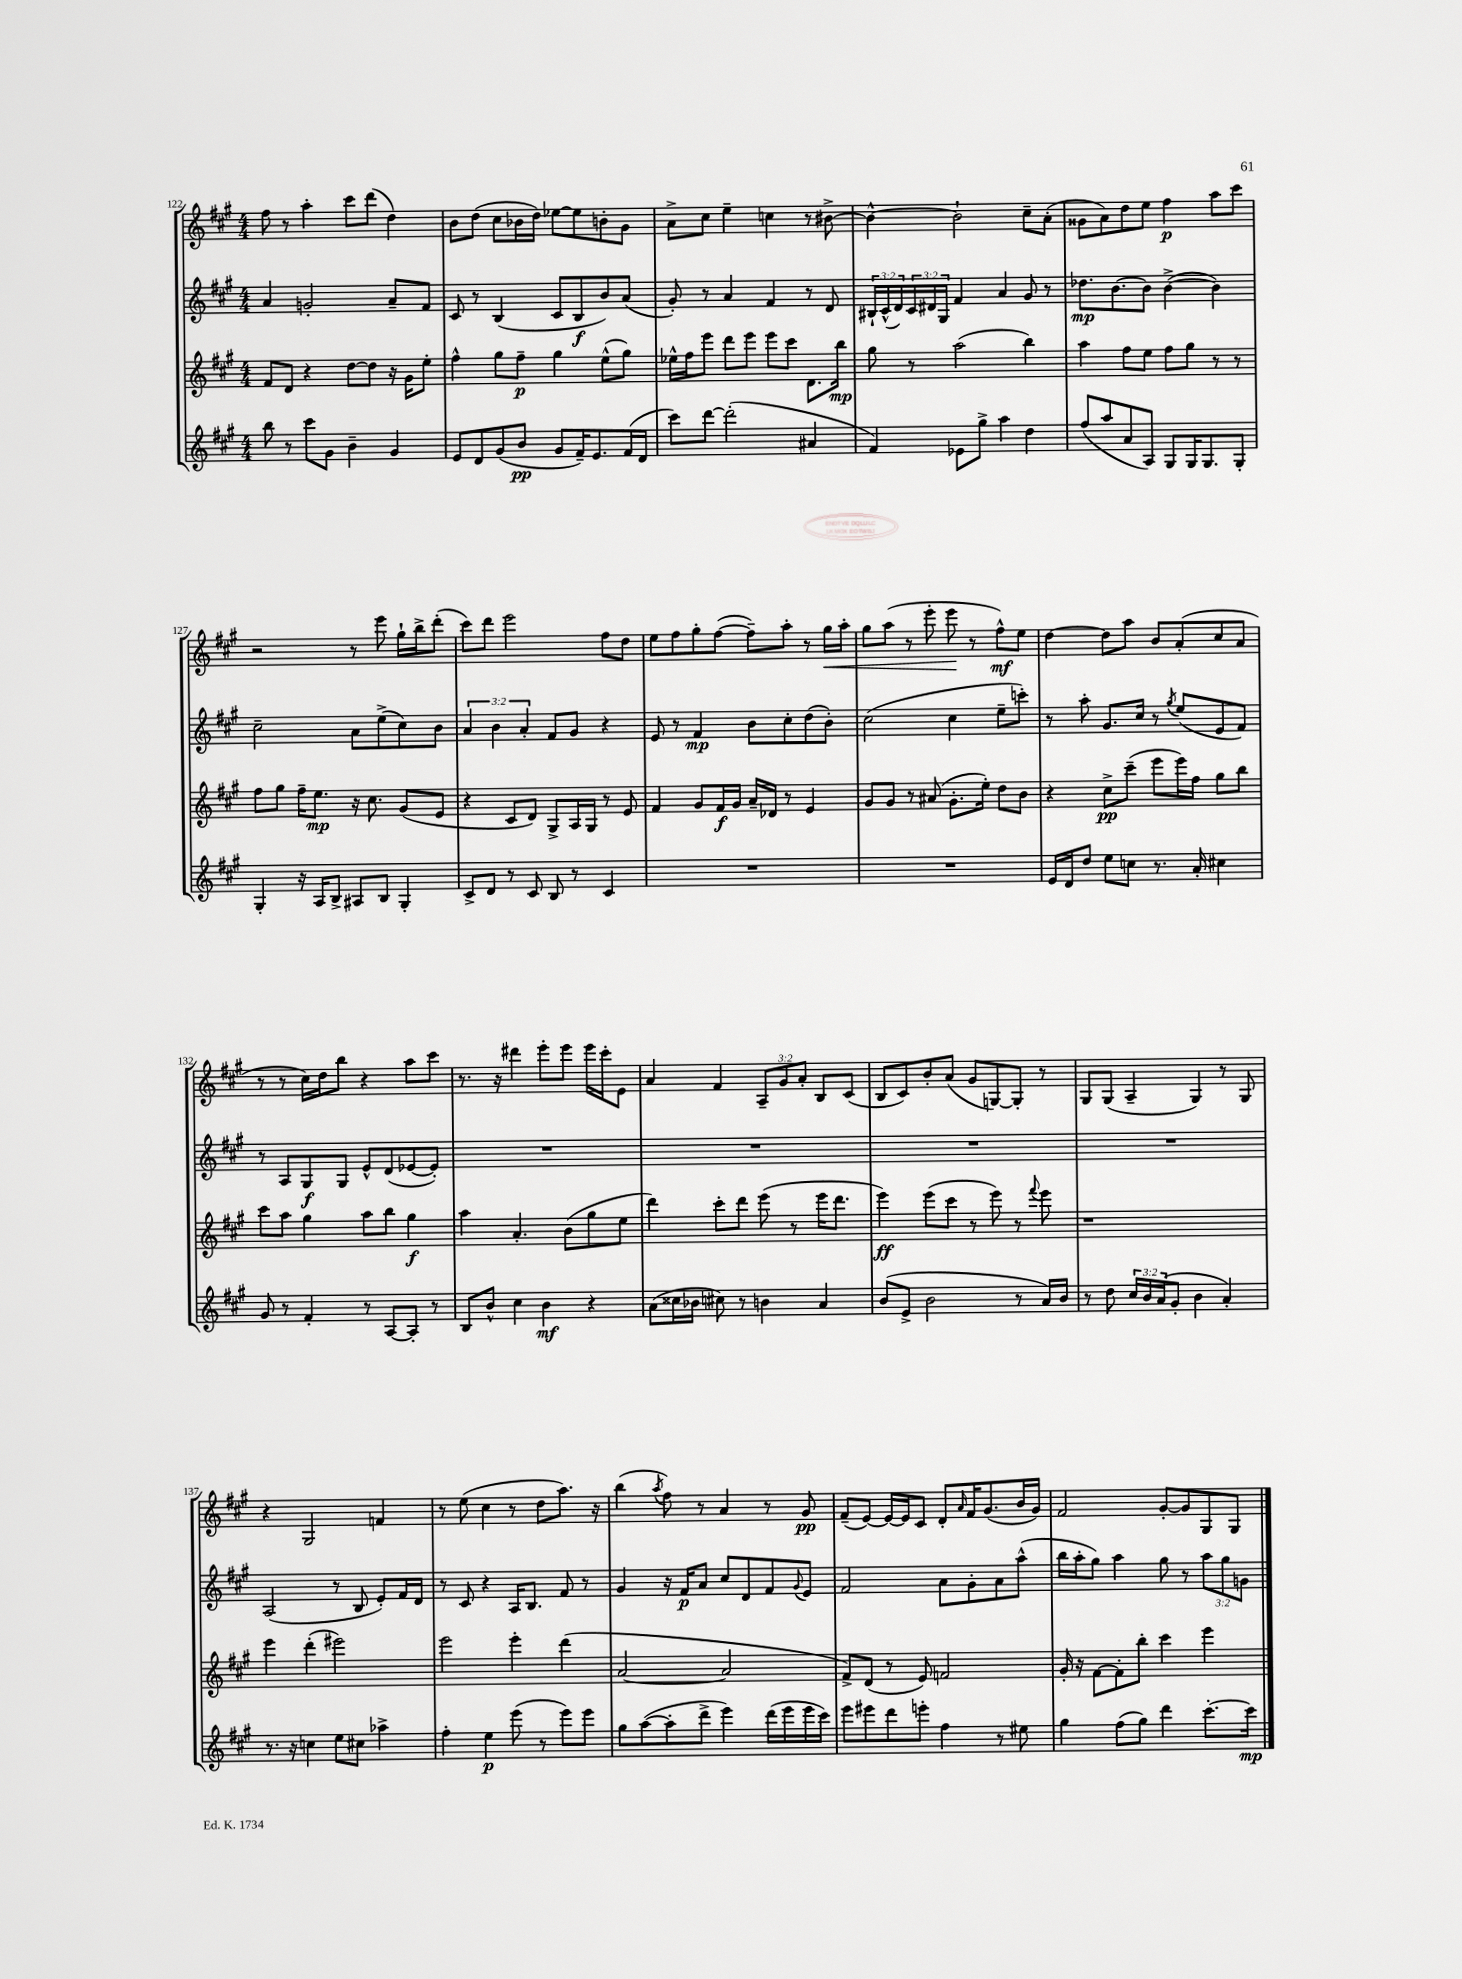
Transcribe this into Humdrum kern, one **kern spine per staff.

**kern	**kern	**kern	**kern
*staff4	*staff3	*staff2	*staff1
*clefG2	*clefG2	*clefG2	*clefG2
*k[f#c#g#]	*k[f#c#g#]	*k[f#c#g#]	*k[f#c#g#]
*M4/4	*M4/4	*M4/4	*M4/4
8bb\	8f#/L	4a/	8ff#\
8r	8d/J	.	8r
8ccc#\L	4r	2g'/	4aa'\
8g#\J	.	.	.
4b~\	[8dd\L	.	8ccc#\L
.	8dd\]J	.	(8ddd\J
4g#/	16r	8a~/L	4dd\)
.	16g#\LK	.	.
.	8ee'\J	8f#/J	.
=	=	=	=
8e/L	4ff#^^\	8c#/	8b\L
8d/	.	8r	(8dd\J
(8g#/	8gg#\L	(4B/	8cc#\L
8b/J	8ff#~\J	.	16b-\L
.	.	.	16dd\JJ)
8g#/L	4gg#\	8c#/L	[8ee-\L
16f#~/K)	.	8B/	8ee-\]
8.e/	.	.	.
.	(8ee^^\L	8b/)	8b'\
(16f#/L	8gg#\J)	(8a/J	8g#\J
16d/JJ	.	.	.
=	=	=	=
8ccc#\L)	16ee-^^\LL	8g#'/)	8a^\L
.	16ff#\J	.	.
[8ddd\J	8eee\J	8r	8cc#\J
(2ddd'\]	8ddd\L	4a/	4ee~\
.	8eee\J	.	.
.	8eee\L	4f#/	4cc\
.	8ccc#\J	.	.
4a#/	8.d\L	8r	8r
.	.	8d/	[8b#^\
.	16bb\Jk	.	.
=	=	=	=
4f#/)	8gg#\	24B#`/LL	4b#^^\_
.	.	(24c#^^/	.
.	.	24d/)	.
.	8r	24c#/	.
.	.	24d#/	.
.	.	24G#/JJ	.
8e-\L	(2aa\	4f#/	2b#`\]
8gg#^\J	.	.	.
4aa\	.	4a/	.
4dd\	4bb\)	8g#/	8cc#~\L
.	.	8r	(8a'\J
=	=	=	=
(8ff#/L	4aa\	8.dd-\L	8g##\L
8aa/	.	.	8a\)
.	.	[8.b\	.
8a/	8ff#\L	.	8dd\
8A/J)	8ee\J	8b\]J	8ee\J
8G#/L	8ff#\L	([4b^\	4ff#\
16G#/K	8gg#\J	.	.
8.G#/	.	.	.
.	8r	4b\])	8aa\L
8G#'/J	8r	.	8ccc#\J
=	=	=	=
4G#'/	8ff#\L	2cc#~\	2r
.	8gg#\J	.	.
16r	16ff#~\LK	.	.
16A/LK	8.ee\J	.	.
8B^/J	.	.	.
8A#/L	16r	8a\L	8r
.	8.cc#\	.	.
8B/J	.	(8ee^\	8eee\
4G#'/	(8g#/L	8cc#\)	16gg#`\LL
.	.	.	16bb^\J
.	8e/J	8b\J	(8ddd'\J
=	=	=	=
8c#^/L	4r	6a/	8ccc#\L)
8d/J	.	.	8ddd\J
.	.	6b\	.
8r	8c#/L	.	2eee\
.	.	6a'/	.
8c#/	8d/J)	.	.
8B/	8G#^/L	8f#/L	.
8r	16A/L	8g#/J	.
.	16G#/JJ	.	.
4c#/	8r	4r	8ff#\L
.	8e/	.	8dd\J
=	=	=	=
1r	4f#/	8e/	8ee\L
.	.	8r	8ff#\
.	8g#/L	4f#/	8gg#'\
.	16f#/L	.	([8ff#\J
.	16g#/JJ	.	.
.	16a~/LL	8b\L	8ff#~\]L)
.	16d-/JJ	.	.
.	8r	8cc#'\	8aa'\J
.	4e/	(8dd\	8r
.	.	8b'\J)	16gg#\LL
.	.	.	16aa'\JJ
=	=	=	=
1r	8g#/L	(2cc#\	8gg#\L
.	8g#/J	.	(8aa\J
.	8r	.	8r
.	(8a#/	.	8eee'\
.	8.g#'\L	4cc#\	8eee\
.	.	.	8r
.	16ee'\Jk)	.	.
.	8dd\L	8ee~\L	8ff#^^\L)
.	8b\J	8ccc'\J)	8ee\J
=	=	=	=
16e/LL	4r	8r	[4dd\
16d/J	.	.	.
8dd/J	.	8aa'\	.
8ee\L	8cc#^\L	8.g#/L	8dd\]L
8cc\J	(8ccc#~\J	.	8aa\J
.	.	16cc#/Jk	.
8.r	8eee\L	8r	8b/L
.	.	8qgg#/	.
.	16eee\L)	(8ee/L	(8a'/
16a'/	16ff#\JJ	.	.
4cc#\	8gg#\L	8e/	8cc#/
.	8bb\J	8f#/J)	8a/J
=	=	=	=
8g#/	8ccc#\L	8r	8r
8r	8aa\J	8A/L	8r
4f#'/	4gg#\	8G#/	16cc#\LL)
.	.	.	16dd\J
.	.	8G#/J	8bb\J
8r	8aa\L	8e^^/L	4r
[8A/L	8bb\J	(8d/	.
8A'/]J	4gg#\	[8e-/	8aa\L
8r	.	8e-'/]J)	8ccc#\J
=	=	=	=
8B/L	4aa\	1r	8.r
8b^^/J	.	.	.
.	.	.	16r
4cc#\	4.a'/	.	4ddd#\
4b\	.	.	8eee'\L
.	(8b\L	.	8eee\J
4r	8gg#\	.	16eee\LL
.	.	.	16ccc#'\J
.	8ee\J	.	8e\J
=	=	=	=
(8a\L	4ddd\)	1r	4a/
16cc##\L	.	.	.
16b-\JJ	.	.	.
8cc#\)	8ccc#'\L	.	4f#/
8r	8ddd\J	.	.
4b\	(8eee\	.	12A~/L
.	.	.	12g#/
.	8r	.	.
.	.	.	12a'/J
4a/	16eee\LK	.	8B/L
.	8.ddd\J	.	.
.	.	.	(8c#/J
=	=	=	=
(8b/L	4eee\)	1r	8B/L
8e^/J	.	.	8c#/)
2b\	(8eee\L	.	8b'/
.	8ccc#\J	.	(8a/J
.	8r	.	8g#/L
.	8eee\)	.	[8G/)
8r	8r	.	8G'/]J
.	8qqfff#/	.	.
16a/LL)	8eee\	.	8r
16b/JJ	.	.	.
=	=	=	=
8r	1r	1r	8G#/L
8dd\	.	.	(8G#/J
24cc#/LL	.	.	4A~/
24b/	.	.	.
(24a/J	.	.	.
8g#'/J	.	.	.
4b\	.	.	4G#/)
4a'/)	.	.	8r
.	.	.	8G#/
=	=	=	=
8.r	4eee\	(2A/	4r
16r	.	.	.
4cc\	(4ddd'\	.	2G#/
8ee\L	2eee#\)	8r	.
8cc#\J	.	8B/	.
4aa-^\	.	8e'/L)	4f/
.	.	16f#/L	.
.	.	16d/JJ	.
=	=	=	=
4ff#'\	2eee\	8r	8r
.	.	8c#/	(8ee\
4ee\	.	4r	4cc#\
(8eee\	4eee'\	16A/LK	8r
.	.	8.B/J	.
8r	.	.	8dd\L
8eee\L)	(4ddd\	8f#/	8.aa\J)
8eee\J	.	8r	.
.	.	.	16r
=	=	=	=
8gg#\L	[2a/	4g#/	(4bb\
([8aa\	.	.	.
.	.	.	8qaa/
8aa'\]	.	16r	8ff#\)
.	.	16f#/LK	.
8ddd^\J	.	8a/J	8r
4eee\)	2a/]	8cc#/L	4a/
.	.	8d/	.
(16ddd\LL	.	8f#/	8r
16eee\	.	.	.
.	.	8qqg#/	.
16eee\	.	8e/J	8g#/
16ccc#\JJ)	.	.	.
=	=	=	=
8eee\L	8f#^/L)	2f#/	(8f#~/L
8eee#\	(8d/J	.	[8e/J)
8ddd\	8r	.	16e/_LL
.	.	.	16e/]J
8eee'\J	8e/)	.	8c#/J
4ff#\	2f/	8a\L	8d'/L
.	.	.	16qqa/
.	.	8g#'\	16f#/K
.	.	.	(8.g#/
8r	.	8a\	.
8ee#\	.	(8aa^^\J	16b/L
.	.	.	16g#/JJ)
=	=	=	=
4gg#\	16g#'/	16bb\LL	2f#/
.	16r	16aa'\J	.
.	[8f#\L	8gg#\J)	.
(8ff#\L	8f#'\]	4aa\	.
8gg#\J)	8bb'\J	.	.
4ddd\	4ccc#\	8gg#\	[8g#'/L
.	.	8r	8g#/]
[8.ccc#'\L	4eee\	12aa\L	8G#/
.	.	12gg#\	.
.	.	.	8G#/J
.	.	12g\J	.
16ccc#\]Jk	.	.	.
==	==	==	==
*-	*-	*-	*-
